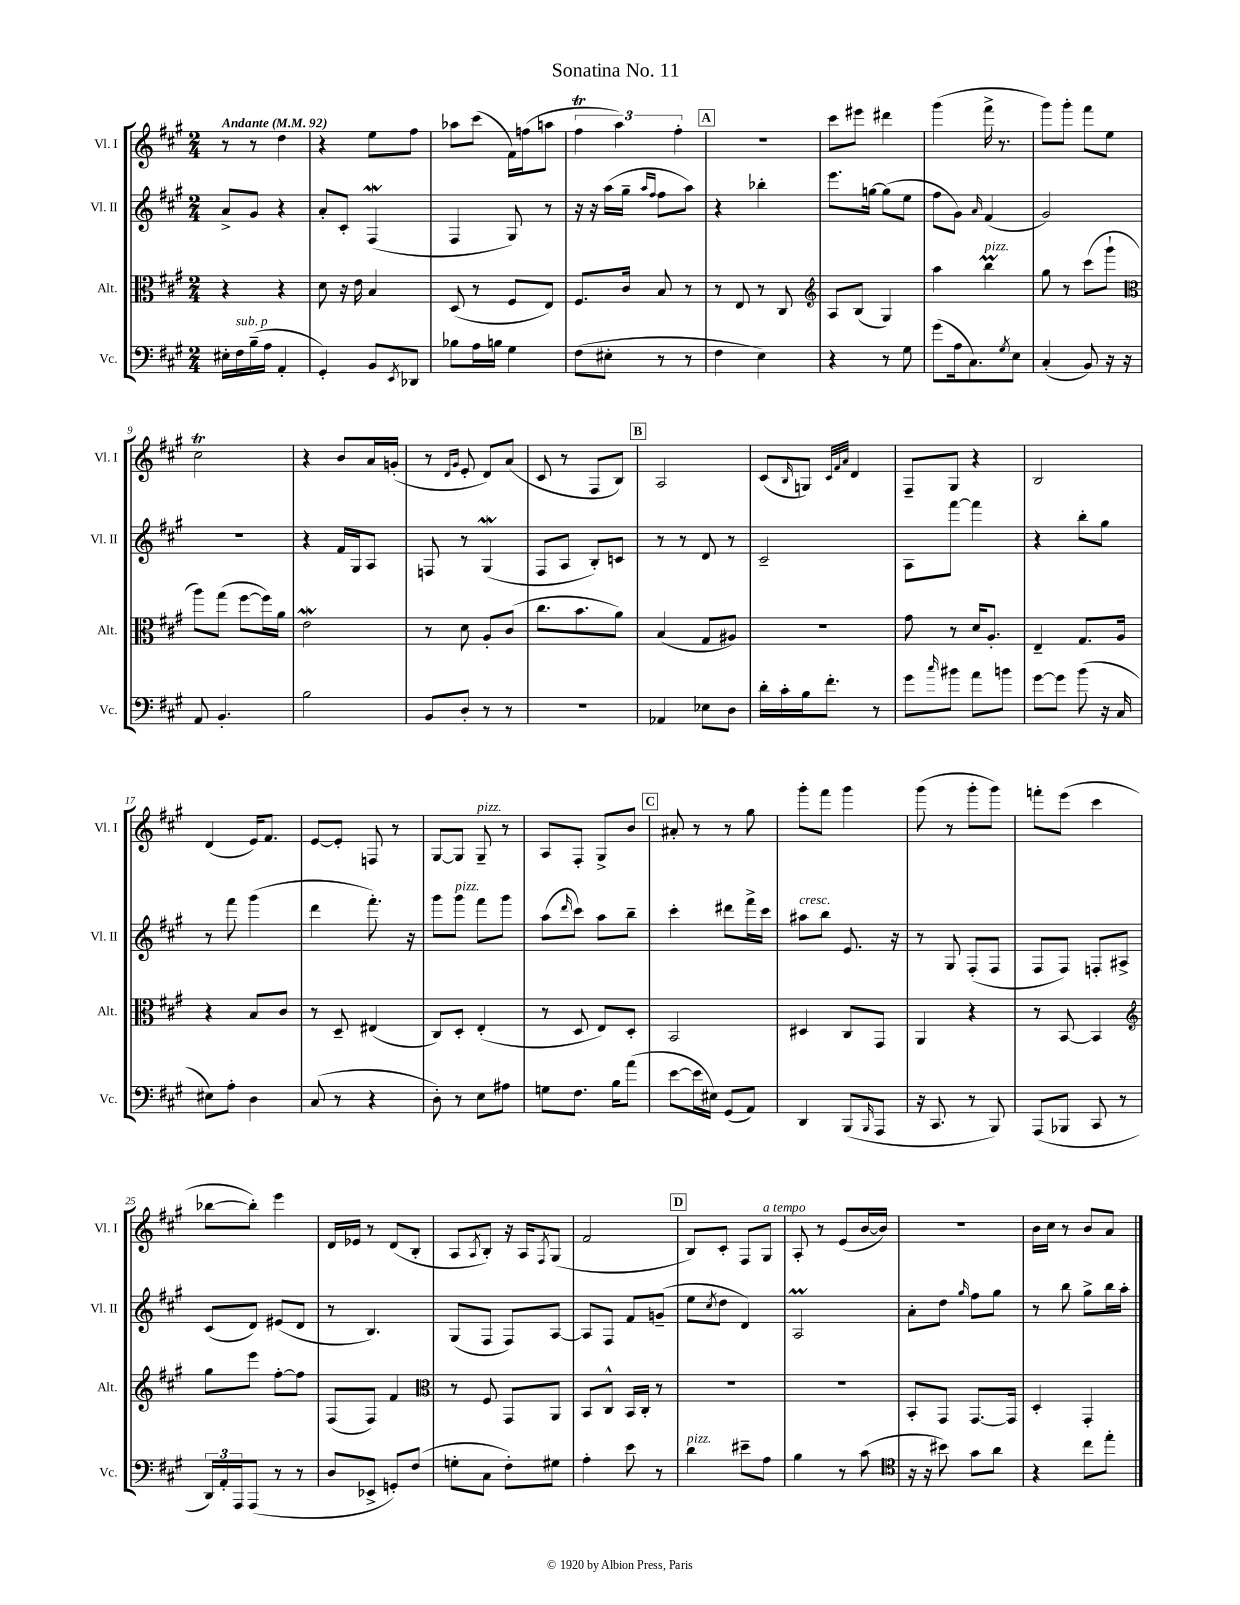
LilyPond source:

\header { title = "Sonatina No. 11" }
<<
\new StaffGroup <<
\new Staff = "s0" \with { instrumentName = "Vl. I" shortInstrumentName = "Vl. I" } {
    \clef treble \key a \major \numericTimeSignature \time 2/4 \tempo "Andante" 4 = 92
    r8 r8 d''4 |
    r4 e''8 fis''8 |
    aes''8 cis'''8( fis'16) f''16( a''8 |
    \tuplet 3/2 { fis''4\trill a''4) fis''4-. } |
    \mark \markup { \box "A" } R2 |
    cis'''8 eis'''8 dis'''4 |
    gis'''4( fis'''16-> r8. |
    gis'''8) gis'''8-. fis'''8 e''8 |
    cis''2\trill |
    r4 b'8 a'16 g'16-.( |
    r8 \grace { d'16 gis'16 } e'8-. d'8) a'8( |
    cis'8 r8 fis8 b8) |
    \mark \markup { \box "B" } a2 |
    cis'8( \grace { b16 } g8) \grace { cis'32 fis'32 a'32 } d'4 |
    fis8-- gis8 r4 |
    b2 |
    d'4( e'16) fis'8. |
    e'8~ e'8-. f8 r8 |
    gis8~ gis8 gis8--^\markup { \italic "pizz." } r8 |
    a8 fis8-. gis8-> b'8 |
    \mark \markup { \box "C" } ais'8-. r8 r8 gis''8 |
    gis'''8-. fis'''8 gis'''4 |
    gis'''8( r8 gis'''8-. gis'''8) |
    f'''8-. e'''8( cis'''4 |
    bes''8~ bes''8-.) e'''4 |
    d'16 ees'16 r8 d'8( b8-. |
    a8 \acciaccatura { a8 } b8-.) r16 a16 \acciaccatura { fis8 } gis8( |
    fis'2 |
    \mark \markup { \box "D" } b8) cis'8-. fis8 gis8^\markup { \italic "a tempo" } |
    a8-. r8 e'8( b'16~ b'16) |
    R2 |
    b'16 cis''16 r8 b'8 a'8 \bar "|." |
}
\new Staff = "s1" \with { instrumentName = "Vl. II" shortInstrumentName = "Vl. II" } {
    \clef treble \key a \major \numericTimeSignature \time 2/4
    a'8-> gis'8 r4 |
    a'8-. cis'8-. fis4\mordent( |
    fis4 gis8) r8 |
    r16 r16 a''16( gis''16-- \grace { a''16 fis''16 } fis''8 a''8) |
    \mark \markup { \box "A" } r4 bes''4-. |
    e'''8. g''16~ g''8( e''8 |
    fis''8 gis'8) \grace { a'16 } fis'4( |
    gis'2) |
    R2 |
    r4 fis'16 gis16 a8 |
    f8 r8 gis4\mordent( |
    fis8 a8 b8-.) c'8 |
    \mark \markup { \box "B" } r8 r8 d'8 r8 |
    cis'2-- |
    a8 fis'''8~ fis'''4 |
    r4 b''8-. gis''8 |
    r8 fis'''8 gis'''4( |
    d'''4 fis'''8.-.) r16 |
    gis'''8 gis'''8^\markup { \italic "pizz." } fis'''8 gis'''8 |
    a''8( \grace { d'''16 } cis'''8) a''8 b''8-- |
    \mark \markup { \box "C" } cis'''4-. dis'''8 fis'''16-> cis'''16 |
    ais''8^\markup { \italic "cresc." } b''8 e'8. r16 |
    r8 gis8 fis8-.( fis8 |
    fis8 fis8) f8-. ais8-> |
    cis'8( d'8) eis'8( d'8 |
    r8 b4.) |
    gis8( fis8 fis8) a8~ |
    a8 fis8 fis'8 g'8--( |
    \mark \markup { \box "D" } e''8 \acciaccatura { cis''8 } d''8 d'4) |
    a2\prall |
    a'8-. d''8 \grace { gis''16 } fis''8 gis''8 |
    r8 b''8 gis''8-> b''16 a''16-. \bar "|." |
}
\new Staff = "s2" \with { instrumentName = "Alt." shortInstrumentName = "Alt." } {
    \clef alto \key a \major \numericTimeSignature \time 2/4
    r4 r4 |
    d'8 r16 e'16 b4 |
    d8( r8 fis8 e8) |
    fis8. cis'16 b8 r8 |
    \mark \markup { \box "A" } r8 e8 r8 cis8 |
    \clef treble a8 b8( gis4) |
    a''4 b''4\prall^\markup { \italic "pizz." } |
    gis''8 r8 cis'''8( gis'''8-! |
    \clef alto a''8) gis''8( fis''8~ fis''16) a'16 |
    e'2\mordent |
    r8 d'8 a8-. cis'8( |
    cis''8. b'8. a'8) |
    \mark \markup { \box "B" } b4( gis8 ais8) |
    R2 |
    gis'8 r8 d'16 a8.-. |
    e4-- gis8. a16 |
    r4 b8 cis'8 |
    r8 d8-- eis4( |
    cis8) d8-. e4-.( |
    r8 d8 e8) d8-. |
    \mark \markup { \box "C" } b,2 |
    dis4 cis8 gis,8 |
    a,4 r4 |
    r8 b,8~ b,4 |
    \clef treble gis''8 e'''8 fis''8~-. fis''8 |
    fis8( fis8) fis'4 |
    \clef alto r8 fis8 gis,8 a,8 |
    b,8 cis8-^ b,16 cis16-. r8 |
    \mark \markup { \box "D" } r2 |
    R2 |
    b,8-. gis,8 gis,8.~ gis,16 |
    d4-. gis,4-. \bar "|." |
}
\new Staff = "s3" \with { instrumentName = "Vc." shortInstrumentName = "Vc." } {
    \clef bass \key a \major \numericTimeSignature \time 2/4
    eis16-. fis16^\markup { \italic "sub. p" } b16--( a16 a,4-. |
    gis,4-.) b,8 \acciaccatura { e,8 } des,8 |
    bes8 a16 b16 gis4 |
    fis8( eis8-. r8 r8 |
    \mark \markup { \box "A" } fis4 e4) |
    r4 r8 gis8 |
    gis'8( a16 cis8.) \acciaccatura { gis8 } e8 |
    cis4-.( b,8) r16 r16 |
    a,8 b,4.-. |
    b2 |
    b,8 d8-. r8 r8 |
    R2 |
    \mark \markup { \box "B" } aes,4 ees8 d8 |
    d'16-. cis'16-. b16 fis'8.-. r8 |
    gis'8 \grace { cis''16 } bis'8 a'8 b'8 |
    gis'8~ gis'8 b'8( r16 cis16 |
    eis8) a8-. d4 |
    cis8( r8 r4 |
    d8-.) r8 e8 ais8 |
    g8 fis8. b16 a'8( |
    \mark \markup { \box "C" } e'8~ e'16 eis16) gis,8( a,8) |
    d,4 b,,8( \grace { b,,16 } a,,8 |
    r16 cis,8. r8 b,,8) |
    a,,8( bes,,8 cis,8 r8 |
    \tuplet 3/2 { d,16) a,16-. a,,16 } a,,8( r8 r8 |
    d8 ees,8-> g,8-.) fis8( |
    g8-. cis8 fis8-.) gis8 |
    a4-. e'8 r8 |
    \mark \markup { \box "D" } d'4^\markup { \italic "pizz." } eis'8-- a8 |
    b4 r8 cis'8( |
    \clef tenor r16 r16 bis'8) gis'8 a'8 |
    r4 cis''8 e''8-. \bar "|." |
}
>>
>>
